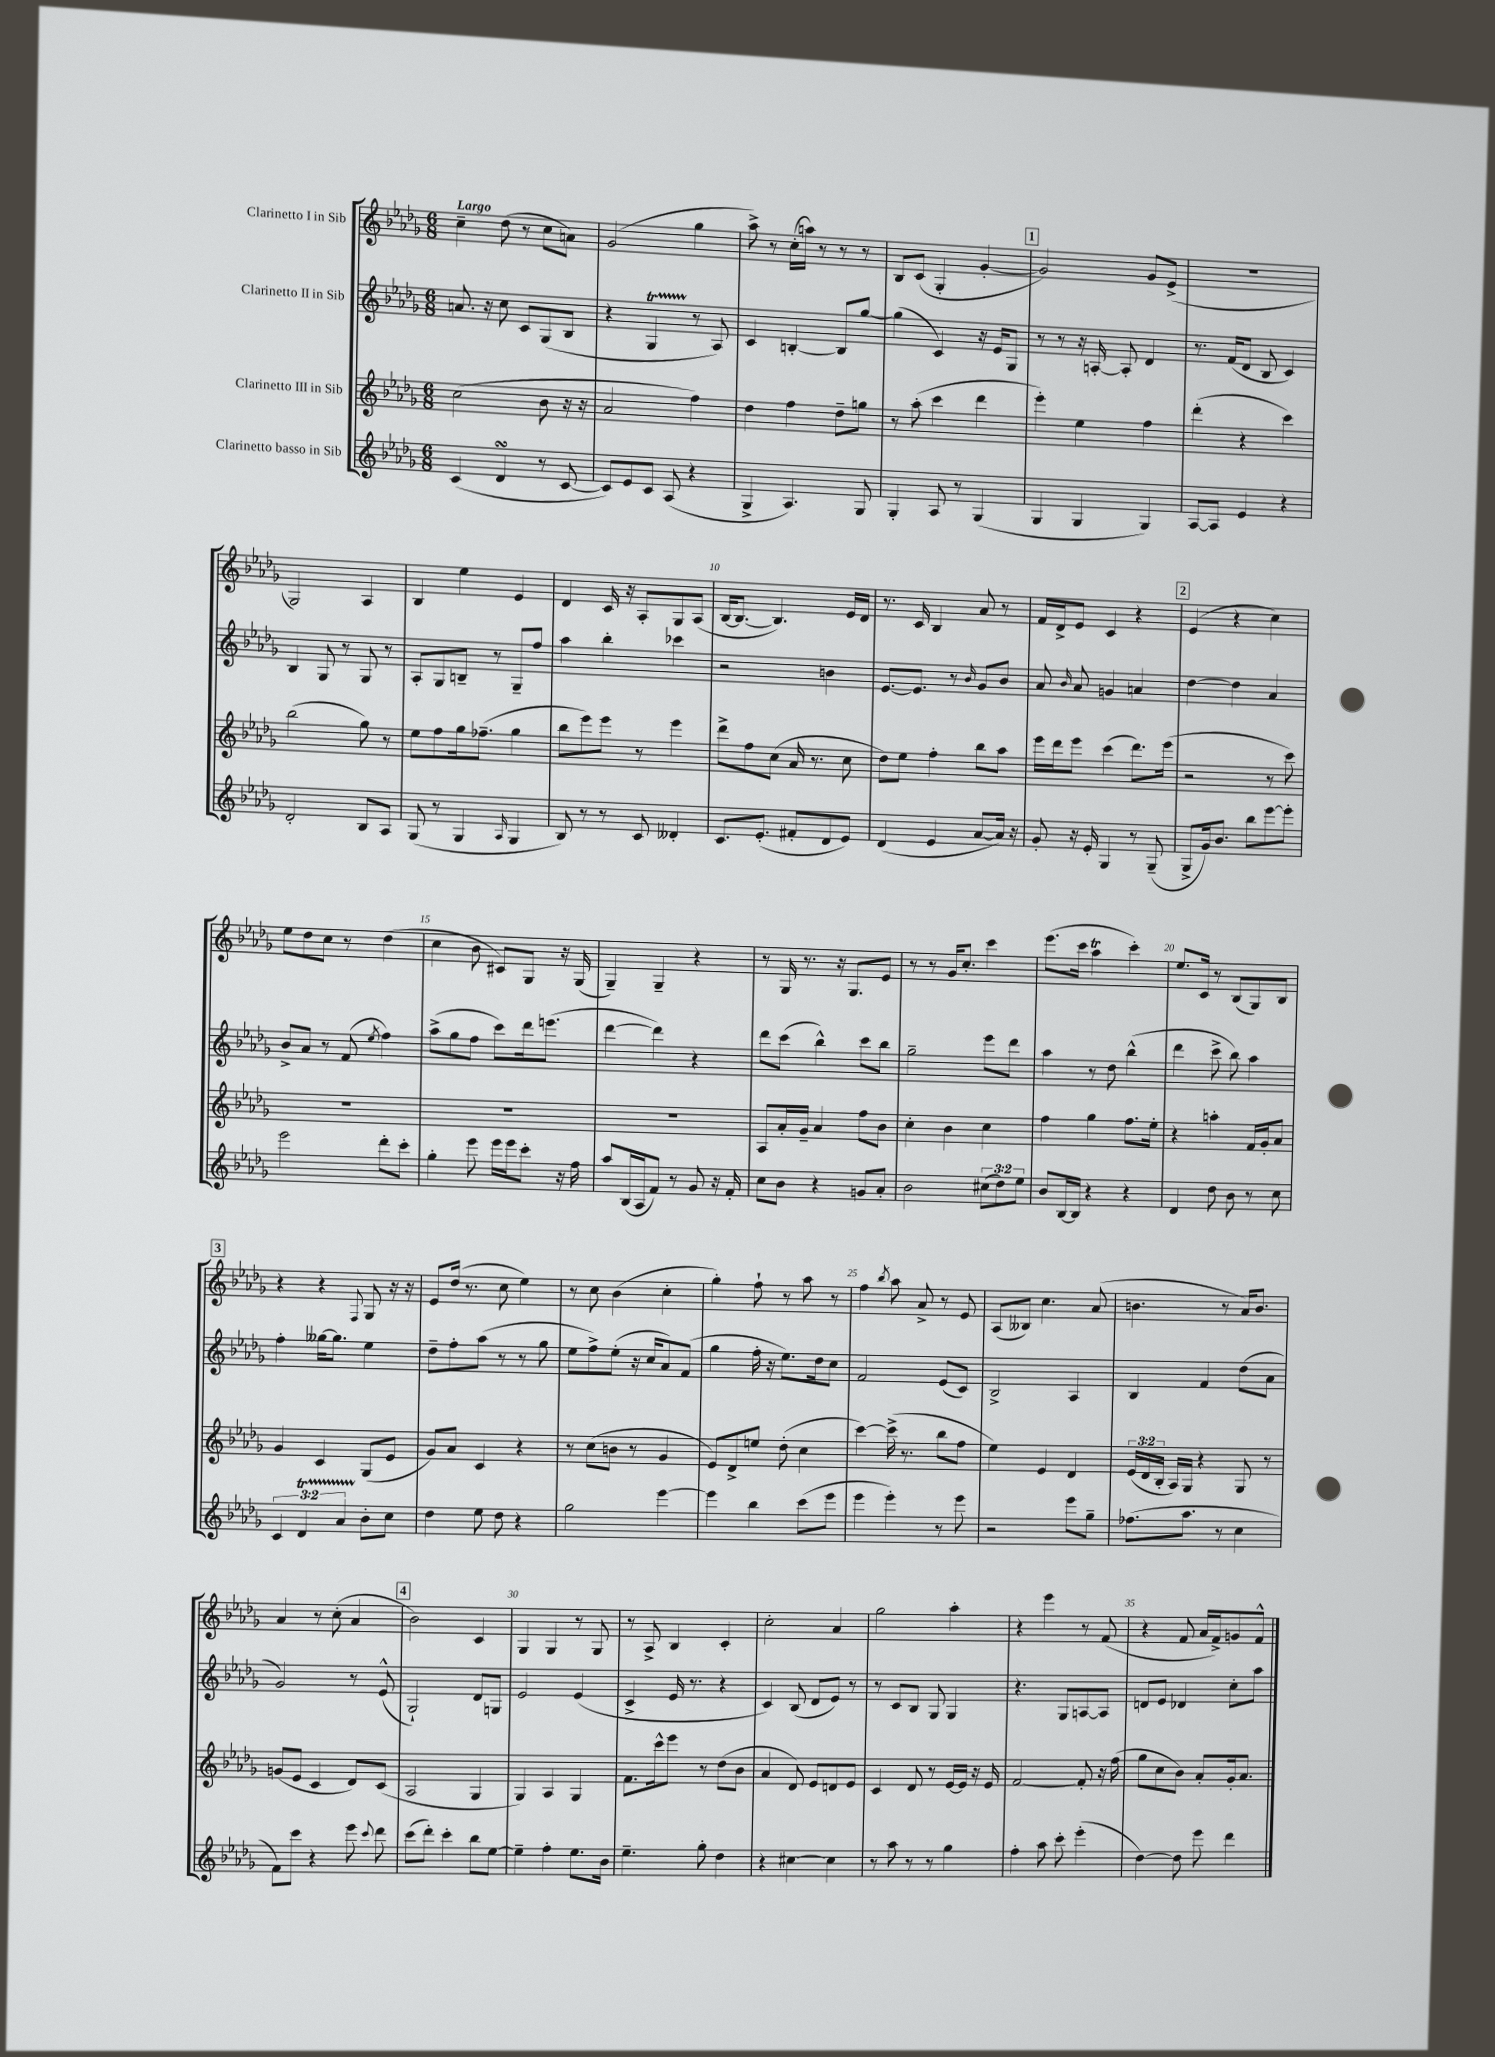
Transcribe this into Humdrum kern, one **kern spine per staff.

**kern	**kern	**kern	**kern
*part4	*part3	*part2	*part1
*staff4	*staff3	*staff2	*staff1
*I"Clarinetto basso in Sib	*I"Clarinetto III in Sib	*I"Clarinetto II in Sib	*I"Clarinetto I in Sib
*clefG2	*clefG2	*clefG2	*clefG2
*k[b-e-a-d-g-]	*k[b-e-a-d-g-]	*k[b-e-a-d-g-]	*k[b-e-a-d-g-]
*M6/8	*M6/8	*M6/8	*M6/8
=1	=1	=1	=1
!	!	!	!LO:TX:a:B:t=Largo
(4c/	(2cc\	8.an/	4cc~\
.	.	16r	.
4d-sSSs/	.	8cc\	(8dd-\
.	.	8c/L	8r
8r	8b-\	(8G-/	8cc\L
[8c/	16r	8B-/J	8an\J)
.	16r	.	.
=2	=2	=2	=2
8c/L])	2a-/	4r	(2g-/
8e-/	.	.	.
8c/J	.	4G-T/	.
(8A-/	.	.	.
4r	4ff\)	8r	4gg-\
.	.	8A-/)	.
=3	=3	=3	=3
4G-^/	4dd-\	4c/	8aa-^\)
.	.	.	8r
4.A-/)	4ff\	[4Bn'/	(16cc'\LL
.	.	.	16aan\JJ)
.	.	.	8r
.	8dd-~\L	8B/L]	8r
8G-/	8ggn\J	[8gg-/J	8r
=4	=4	=4	=4
4G-'/	8r	(4gg-\]	8B-/L
.	(8aa-'\	.	(8c/J
8A-/	4ccc\	4c/)	4G-'/
8r	.	.	.
(4G-/	4ddd-\	16r	[4g-'/
.	.	16e-/KL	.
.	.	8G-/J	.
!!LO:REH:place=s1:t=1
=5	=5	=5	=5
4G-/	4eee-'\)	8r	2g-/])
.	.	8r	.
4G-/	4ee-\	16r	.
.	.	[16An'/	.
.	.	8A'/]	.
4G-/)	4ff\	4d-/	8g-/L
.	.	.	(8e-^/J
=6	=6	=6	=6
[8A-/L	(4ddd-'\	8.r	2.r
8A-/J]	.	.	.
.	.	(16f/KL	.
4e-/	4r	8d-/J	.
.	.	8B-/	.
4r	4ccc\)	4c/)	.
!!LO:LB:g=z
=7	=7	=7	=7
2d-'/	(2bb-\	4B-/	2G-/)
.	.	8G-/	.
.	.	8r	.
8B-/L	8gg-\)	8G-/	4A-/
8A-/J	8r	8r	.
=8	=8	=8	=8
(8G-/	8ee-\L	8A-'/L	4B-/
8r	8ff\	8G-/	.
4G-/	16gg-\k	8Bn~/J	4ee-\
.	(8.ff-X~\J	.	.
.	.	8r	.
16qqA-/	.	.	.
4G-/	4gg-\	8G-~/L	4e-/
.	.	8ff/J	.
=9	=9	=9	=9
8B-/)	8bb-\L	4aa-\	4d-/
8r	8eee-\)	.	.
8r	8eee-\J	4bb-'\	16c/
.	.	.	16r
8c/	8r	.	8A-'/L
4d--X'/	4eee-\	4ccc-X\	8G-/
.	.	.	(8A-/J
=10	=10	=10	=10
8.c/L	8ddd-^\L	2r	[16B-/KL
.	.	.	8.B-/J_
.	8ff\	.	.
(8.e-'/J	.	.	.
.	(8cc\J	.	4.B-/])
8f#X'/L	16a-/	.	.
.	8.r	.	.
8d-/	.	4bn\	.
8e-/J)	8cc\	.	16e-/LL
.	.	.	16d-/JJ
=11	=11	=11	=11
(4d-/	8dd-\L)	[8.e-/L	8.r
.	8ee-\J	.	.
.	.	8.e-/J]	16c/
4e-/	4ff'\	.	4B-/
.	.	8r	.
.	.	16qqb-/	.
[8a-/L	8bb-\L	8g-/L	8a-/
16a-/Jk])	8aa-\J	8b-/J	8r
16r	.	.	.
=12	=12	=12	=12
8g-'/	16eee-\LL	8a-/	16f/LL
.	16ddd-\J	.	16d-^/J
.	.	16qqb-/	.
16r	8eee-\J	8a-/	8e-/J
16e-'/	.	.	.
4G-/	(4ccc\	4gn/	4c/
8r	8.ddd-\L)	4an/	4r
(8G-~/	.	.	.
.	(16eee-\Jk	.	.
!!LO:REH:place=s1:t=2
=13	=13	=13	=13
8G-^/L	2r	[4dd-\	(4e-/
16g-/k)	.	.	.
8.b-/J	.	.	.
.	.	4dd-\]	4r
8bb-\L	.	.	.
[8eee-\	8r	4a-/	4cc\)
8eee-'\J]	8ccc\)	.	.
!!LO:LB:g=z
=14	=14	=14	=14
2eee-\	2.r	8b-^/L	8ee-\L
.	.	8a-/J	8dd-\
.	.	8r	8cc\J
.	.	(8f/	8r
.	.	8qee-/	.
8ddd-'\L	.	4ff\)	(4dd-\
8ccc'\J	.	.	.
=15	=15	=15	=15
4gg-'\	2.r	(8aa-^\L	4cc\
.	.	8gg-\	.
8eee-\	.	8ff\J	8b-\
16eee-\LL	.	8ccc\L)	8c#X/L)
16eee-\J	.	.	.
8ccc'\J	.	16ddd-\k	8G-/J
.	.	(8.eeen\J	.
16r	.	.	16r
16ff\	.	.	(16G-/
=16	=16	=16	=16
8aa-/L	2.r	[4ddd-\	4G-~/)
(16B-/L	.	.	.
16A-/J	.	.	.
8f/J)	.	4ddd-\])	4G-~/
8r	.	.	.
8g-/	.	4r	4r
16r	.	.	.
16f'/	.	.	.
=17	=17	=17	=17
8cc\L	8A-/L	8ddd-\L	8r
8b-\J	16a-'/L	(8ccc\J	16G-/
.	16g-~/JJ	.	8.r
4r	4a-/	4bb-^^\)	.
.	.	.	16r
.	.	.	8.G-/L
8gn/L	8ff\L	8ccc\L	.
8a-'/J	8b-\J	8bb-\J	8e-/J
=18	=18	=18	=18
2b-\	4cc'\	2gg-~\	8r
.	.	.	8r
.	4b-\	.	16g-/KL
.	.	.	8.cc'/J
(12cc#X\L	4cc\	8eee-\L	4ccc\
12dd-\)	.	.	.
.	.	8ddd-\J	.
12ee-\J	.	.	.
=19	=19	=19	=19
8b-/L	4ff\	4aa-\	(8.eee-\L
[16B-/L	.	.	.
16B-/JJ]	.	.	16ccc\Jk
4r	4gg-\	8r	4aa-T\
.	.	8dd-\	.
4r	8.ff\L	(4bb-^^\	4ccc'\)
.	16ee-'\Jk	.	.
=20	=20	=20	=20
4d-/	4r	4ddd-\	8.ee-/L
.	.	.	16c/Jk
8dd-\	4aan'\	8ccc^\	8r
8b-\	.	8bb-\)	(8B-/L
8r	16f/LL	4aa-\	8G-/)
.	16g-'/J	.	.
8cc\	8a-/J	.	8B-/J
!!LO:LB:g=z
!!LO:REH:place=s1:t=3
=21	=21	=21	=21
6c/	4g-/	4ff'\	4r
6d-T/	.	.	.
.	4c/	[16gg--X\KL	4r
.	.	8.gg--\J]	.
6a-TTT/	.	.	.
.	.	.	8qqF/
8b-'\L	(8G-/L	4ee-\	8G-/
8cc\J	8e-/J	.	16r
.	.	.	16r
=22	=22	=22	=22
4dd-\	8g-/L)	8dd-~\L	8e-/L
.	8a-/J	8ff'\	(16dd-/Jk
.	.	.	8.r
8ee-\	4c/	(8aa-\J	.
8dd-\	.	8r	8cc\
4r	4r	8r	4ee-\)
.	.	8gg-\	.
=23	=23	=23	=23
2gg-\	8r	8ee-\L	8r
.	(8cc\L	8ff^\)	8cc\
.	8bn\J	(8ee-'\J	(4b-\
.	8r	16r	.
.	.	16cc/KL	.
[4eee-\	4g-/	8a-/)	4cc'\
.	.	(8f/J	.
=24	=24	=24	=24
4eee-\]	8e-/L)	4gg-\	4gg-'\)
.	8d-^/	.	.
4bb-\	8een/J	16ff'\	8ff`\
.	.	16r	.
.	(8dd-'\	8.ee-\L)	8r
(8ccc\L	4cc\	.	8aa-\
.	.	16dd-\k	.
8eee-\J	.	8cc\J	8r
=25	=25	=25	=25
4eee-\	[4ccc\)	2f/	4ff\
.	.	.	8qbb-/
4eee-'\)	(16ccc^\]	.	8aa-\
.	8.r	.	.
.	.	.	8a-^/
8r	8bb-\L	(8e-/L	8r
8eee-\	8ff\J	8c/J)	8e-/
=26	=26	=26	=26
2r	4ee-\)	2B-^/	(8A-/L
.	.	.	8B--X/J)
.	4e-/	.	4.cc\
8eee-\L	4d-/	4A-/	.
8gg-~\J	.	.	(8a-/
=27	=27	=27	=27
(8.ff-X\L	(24e-/LL	4B-/	4.bn\
.	24d-/	.	.
.	24B-'/JJ	.	.
.	16A-/LL)	.	.
8.aa-\J	16G-/JJ	.	.
.	4r	4f/	.
8r	.	.	8r
4cc\	8G-/	(8dd-\L	16a-/KL)
.	.	.	8.b/J
.	8r	8a-\J	.
!!LO:LB:g=z
=28	=28	=28	=28
8f\L)	(8gn/L	2g-/)	4a-/
8ccc\J	8e-/J	.	.
4r	4c/	.	8r
.	.	.	(8cc'\
8eee-\	8d-/L)	8r	4a-/
8qqccc/	.	.	.
8ddd-\	(8c/J	(8e-^^/	.
!!LO:REH:place=s1:t=4
=29	=29	=29	=29
(8ccc\L	2A-/	2G-`/)	2b-\)
8ddd-'\J)	.	.	.
4ccc'\	.	.	.
8bb-\L	4G-/	8d-/L	4c/
[8ee-\J	.	8Gn/J	.
=30	=30	=30	=30
4ee-~\]	4G-/)	2e-/	4G-/
4ff'\	4A-/	.	4G-/
8.ee-\L	4G-/	(4e-/	8r
.	.	.	8G-/
16b-\Jk	.	.	.
=31	=31	=31	=31
4.ee-~\	8.f\L	4c^/	8r
.	.	.	8A-^/
.	16ccc^^\k	.	.
.	8eee-\J	16e-/	4B-/
.	.	8.r	.
8gg-'\	8r	.	.
4dd-\	(8dd-\L	4r	4c'/
.	8b-\J	.	.
=32	=32	=32	=32
4r	4a-/	4c/)	2cc'\
[4cc#X\	8d-/)	(8B-/	.
.	8e-/L	8d-/L	.
4cc#\]	8dn/	8e-/J)	4a-/
.	8e-/J	8r	.
=33	=33	=33	=33
8r	4c/	8r	2gg-\
8aa-\	.	8c/L	.
8r	8d-/	8B-/J	.
8r	8r	8G-/	.
4gg-\	[16e-/LL	4G-/	4aa-'\
.	16e-/JJ]	.	.
.	16r	.	.
.	16e-/	.	.
=34	=34	=34	=34
4ff'\	[2f/	4.r	4r
8aa-\	.	.	4eee-\
8ccc'\	.	8G-/L	.
(4eee-'\	8f'/]	[8An/	8r
.	16r	8A/J]	(8f/
.	(16ff\	.	.
=35	=35	=35	=35
[4dd-\)	8gg-\L	8dn/L	4r
.	8cc\	8e-/J	.
8dd-\]	8b-\J)	4d-X/	8f/
8eee-\	8a-'/L	.	16a-/LL
.	.	.	16f^/J)
4ddd-\	16g-'/k	8cc'\L	8gn/
.	8.a-/J	.	.
.	.	8aa-\J	8f^^/J
==	==	==	==
*-	*-	*-	*-
